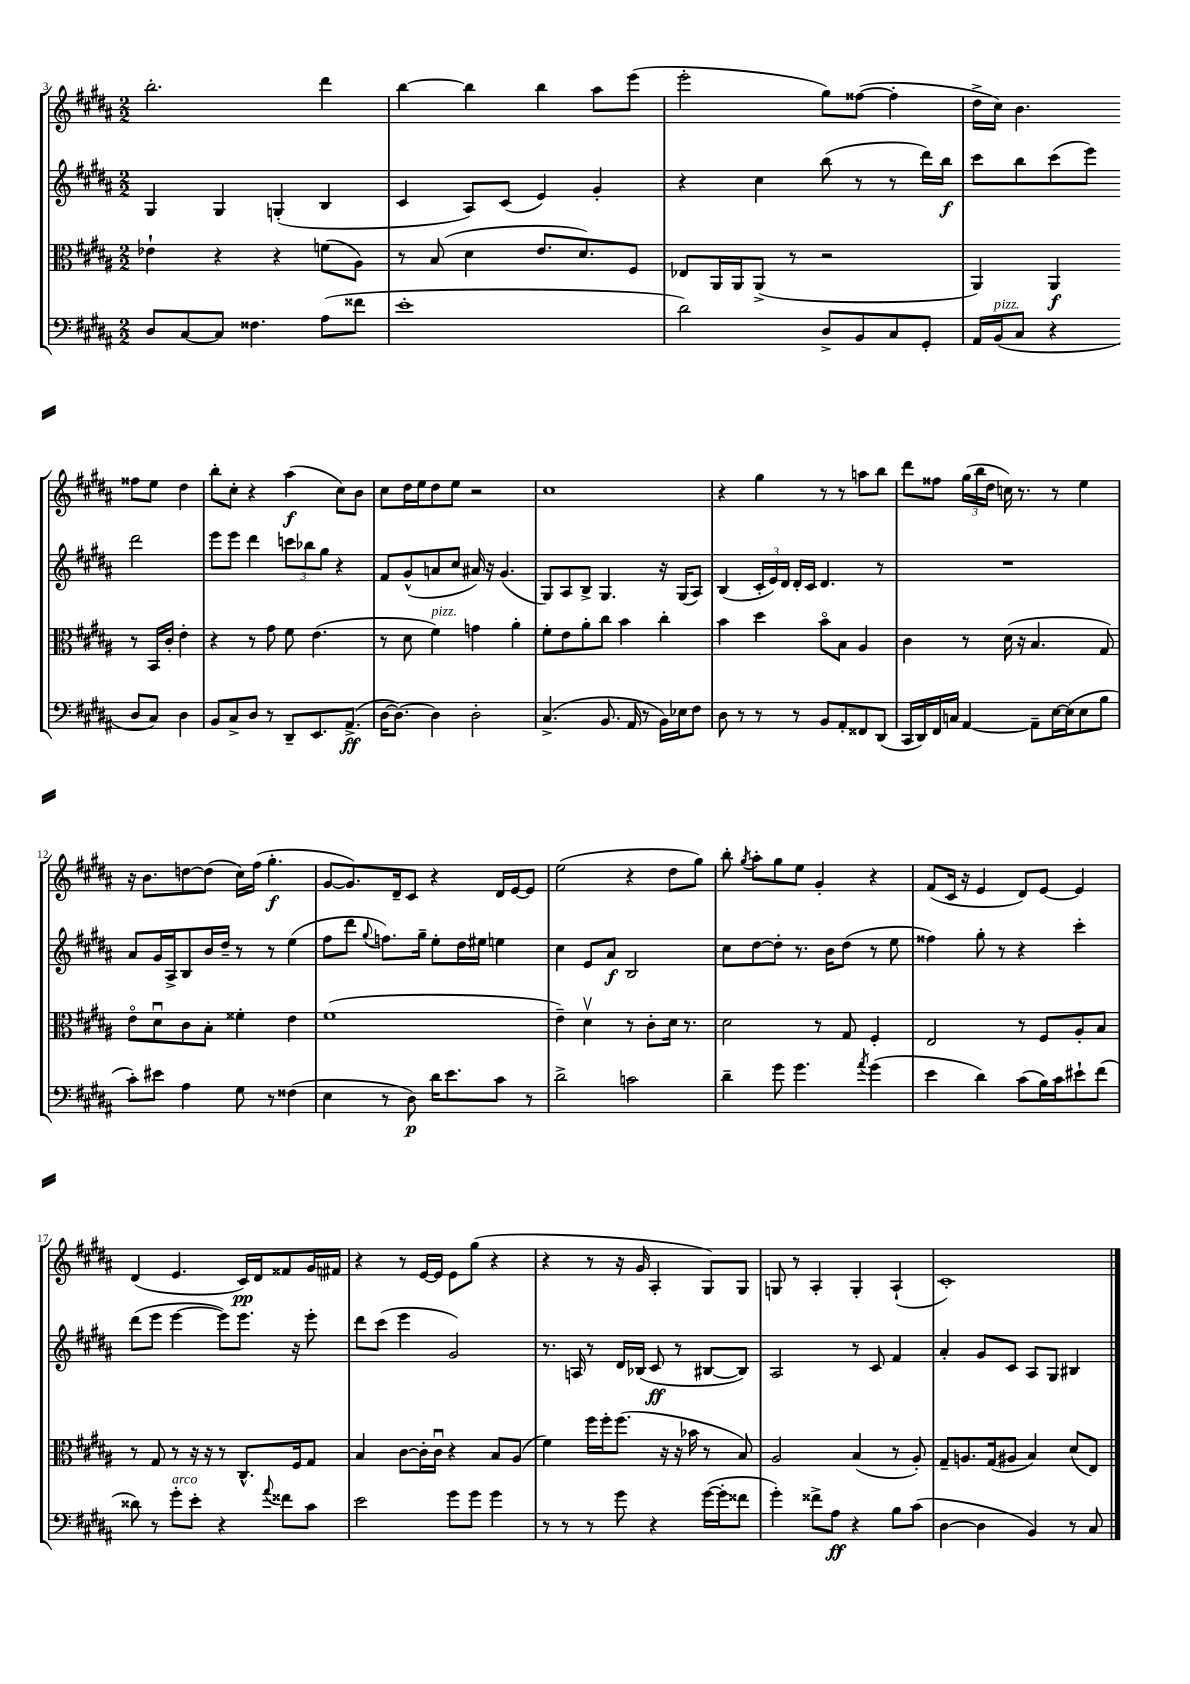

**kern	**dynam	**kern	**dynam	**kern	**dynam	**kern	**dynam
*part4	*part4	*part3	*part3	*part2	*part2	*part1	*part1
*staff4	*staff4	*staff3	*staff3	*staff2	*staff2	*staff1	*staff1
*clefF4	*	*clefC3	*	*clefG2	*	*clefG2	*
*k[f#c#g#d#a#]	*	*k[f#c#g#d#a#]	*	*k[f#c#g#d#a#]	*	*k[f#c#g#d#a#]	*
*M2/2	*	*M2/2	*	*M2/2	*	*M2/2	*
=3	=3	=3	=3	=3	=3	=3	=3
8D#/L	.	4e-X`\	.	4G#/	.	2.bb'\	.
[8C#/	.	.	.	.	.	.	.
8C#/J]	.	4r	.	4G#/	.	.	.
4.F##X\	.	.	.	.	.	.	.
.	.	4r	.	(4Gn'/	.	.	.
(8A#\L	.	(8fn\L	.	4B/	.	4ddd#\	.
8f##X\J	.	8A#\J)	.	.	.	.	.
=4	=4	=4	=4	=4	=4	=4	=4
1e'	.	8r	.	4c#/	.	[4bb\	.
.	.	(8B/	.	.	.	.	.
.	.	4d#\	.	8A#/L)	.	4bb\]	.
.	.	.	.	(8c#/J	.	.	.
.	.	8.e/L	.	4e/)	.	4bb\	.
.	.	8.d#/)	.	.	.	.	.
.	.	.	.	4g#'/	.	8aa#\L	.
.	.	8F#/J	.	.	.	(8eee\J	.
=5	=5	=5	=5	=5	=5	=5	=5
2d#\)	.	8E-X/L	.	4r	.	2eee'\	.
.	.	16AA#/L	.	.	.	.	.
.	.	16AA#/J	.	.	.	.	.
.	.	(8AA#^/J	.	4cc#\	.	.	.
.	.	8r	.	.	.	.	.
8D#^/L	.	2r	.	(8bb\	.	8gg#\L)	.
8BB/	.	.	.	8r	.	([8ff##X\J	.
8C#/	.	.	.	8r	.	4ff##'\]	.
8GG#'/J	.	.	.	16ddd#\LL)	.	.	.
.	.	.	.	16bb\JJ	f	.	.
=6	=6	=6	=6	=6	=6	=6	=6
16AA#/LL	.	4AA#/)	.	8ccc#\L	.	16dd#^\LL	.
!LO:TX:a:i:t=pizz.	!	!	!	!	!	!	!
(16BB/J	.	.	.	.	.	16cc#\JJ)	.
8C#/J	.	.	.	8bb\	.	4.b\	.
4r	.	4AA#/	f	(8ccc#\	.	.	.
.	.	.	.	8eee\J)	.	.	.
8D#/L	.	8r	.	2ddd#\	.	8ff##X\L	.
8C#/J)	.	16BB/LL	.	.	.	8ee\J	.
.	.	16c#'/JJ	.	.	.	.	.
4D#\	.	4e'\	.	.	.	4dd#\	.
!!LO:LB:g=z
=7	=7	=7	=7	=7	=7	=7	=7
8BB/L	.	4r	.	8eee\L	.	8bb'\L	.
8C#^/	.	.	.	8eee\J	.	8cc#'\J	.
8D#/J	.	8r	.	4ddd#\	.	4r	.
8r	.	8g#\	.	.	.	.	.
8DD#~/L	.	8f#\	.	12cccn\L	.	(4aa#\	f
.	.	.	.	12bb-X\	.	.	.
8.EE/	.	(4.e\	.	.	.	.	.
.	.	.	.	12gg#\J	.	.	.
.	.	.	.	4r	.	8cc#\L)	.
(8.AA#^/J	ff	.	.	.	.	.	.
.	.	.	.	.	.	8b\J	.
=8	=8	=8	=8	=8	=8	=8	=8
[16D#\KL	.	8r	.	8f#/L	.	8cc#\L	.
8.D#\J_)	.	.	.	.	.	.	.
.	.	8d#\	.	(8g#^^/	.	16dd#\L	.
.	.	.	.	.	.	16ee\J	.
!	!	!LO:TX:a:i:t=pizz.	!	!	!	!	!
4D#\]	.	4f#\)	.	8an/	.	8dd#\	.
.	.	.	.	8cc#/J	.	8ee\J	.
2D#'\	.	4gn\	.	16a#X/)	.	2r	.
.	.	.	.	16r	.	.	.
.	.	.	.	(4.g#/	.	.	.
.	.	4a#'\	.	.	.	.	.
=9	=9	=9	=9	=9	=9	=9	=9
(4.C#^/	.	8f#'\L	.	8G#/L)	.	1cc#	.
.	.	8e\	.	8A#/	.	.	.
.	.	8a#'\	.	8B^/J	.	.	.
8.BB/	.	8cc#\J	.	4.G#/	.	.	.
.	.	4b\	.	.	.	.	.
16AA#/	.	.	.	.	.	.	.
8r	.	.	.	.	.	.	.
16BB\LL)	.	4cc#'\	.	16r	.	.	.
16E-X\J	.	.	.	(16G#/KL	.	.	.
8F#\J	.	.	.	8A#/J)	.	.	.
=10	=10	=10	=10	=10	=10	=10	=10
8D#\	.	4b\	.	(4B/	.	4r	.
8r	.	.	.	.	.	.	.
8r	.	4dd#\	.	24c#'/LL	.	4gg#\	.
.	.	.	.	24e/)	.	.	.
.	.	.	.	24d#/JJ	.	.	.
8r	.	.	.	16d#'/LL	.	.	.
.	.	.	.	16c#/JJ	.	.	.
8BB/L	.	8b\L	.	4.d#/	.	8r	.
8AA#'/	.	8B\J	.	.	.	8r	.
8FF##X/	.	4A#/	.	.	.	8aan\L	.
(8DD#/J	.	.	.	8r	.	8bb\J	.
=11	=11	=11	=11	=11	=11	=11	=11
16CC#/LL	.	4c#\	.	1r	.	8ddd#\L	.
16DD#/)	.	.	.	.	.	.	.
16FF#/	.	.	.	.	.	8ff##X\J	.
16Cn/JJ	.	.	.	.	.	.	.
[4AA#/	.	8r	.	.	.	(24gg#\LL	.
.	.	.	.	.	.	24bb\	.
.	.	.	.	.	.	24dd#\JJ	.
.	.	(16d#\	.	.	.	16ccn\)	.
.	.	16r	.	.	.	8.r	.
8AA#~\L]	.	4.B/	.	.	.	.	.
[16E\L	.	.	.	.	.	8r	.
(16E\J]	.	.	.	.	.	.	.
8E\	.	.	.	.	.	4ee\	.
8B\J	.	8G#/)	.	.	.	.	.
!!LO:LB:g=z
=12	=12	=12	=12	=12	=12	=12	=12
8c#'\L)	.	8e\L	.	8a#/L	.	16r	.
.	.	.	.	.	.	8.b\L	.
8e#X\J	.	8d#u\	.	16g#/L	.	.	.
.	.	.	.	16A#^/J	.	.	.
4A#\	.	8c#\	.	8B/	.	[8ddn\	.
.	.	8B'\J	.	16b/L	.	(8dd\J]	.
.	.	.	.	16dd#~/JJ	.	.	.
8G#\	.	4f##X'\	.	8r	.	16cc#\LL)	.
.	.	.	.	.	.	(16ff#\JJ	.
8r	.	.	.	8r	.	4.gg#'\	f
(4F##X\	.	4e\	.	(4ee\	.	.	.
=13	=13	=13	=13	=13	=13	=13	=13
4E\	.	(1f#	.	8ff#\L	.	[8g#/L	.
.	.	.	.	8ddd#\J	.	8.g#/])	.
.	.	.	.	8qqgg#/	.	.	.
8r	.	.	.	8.ffn\L)	.	.	.
.	.	.	.	.	.	16d#~/k	.
8D#\)	p	.	.	.	.	8c#/J	.
.	.	.	.	16gg#~\Jk	.	.	.
16d#\KL	.	.	.	8ee'\L	.	4r	.
8.e\	.	.	.	.	.	.	.
.	.	.	.	16dd#\L	.	.	.
.	.	.	.	16ee#X\JJ	.	.	.
8c#\J	.	.	.	4een\	.	16d#/LL	.
.	.	.	.	.	.	[16e/J	.
8r	.	.	.	.	.	8e/J]	.
=14	=14	=14	=14	=14	=14	=14	=14
2d#^\	.	4e~\)	.	4cc#\	.	(2ee\	.
.	.	4d#v\	.	8e/L	.	.	.
.	.	.	.	8a#/J	f	.	.
2cn\	.	8r	.	2B/	.	4r	.
.	.	8c#'\L	.	.	.	.	.
.	.	16d#\Jk	.	.	.	8dd#\L	.
.	.	8.r	.	.	.	.	.
.	.	.	.	.	.	8gg#\J)	.
=15	=15	=15	=15	=15	=15	=15	=15
4d#~\	.	2d#\	.	8cc#\L	.	8bb'\	.
.	.	.	.	.	.	8qgg#/	.
.	.	.	.	[8dd#\	.	8aa#'\L	.
8g#\	.	.	.	8dd#'\J]	.	8gg#\	.
4.g#\	.	.	.	8.r	.	8ee\J	.
.	.	8r	.	.	.	4g#'/	.
.	.	.	.	16b\KL	.	.	.
.	.	8G#/	.	(8dd#\J	.	.	.
8qa#/	.	.	.	.	.	.	.
(4g#\	.	4F#'/	.	8r	.	4r	.
.	.	.	.	8ee\	.	.	.
=16	=16	=16	=16	=16	=16	=16	=16
4e\	.	2E/	.	4ff##X\)	.	(8f#/L	.
.	.	.	.	.	.	16c#/Jk	.
.	.	.	.	.	.	16r	.
4d#\)	.	.	.	8gg#'\	.	4e/	.
.	.	.	.	8r	.	.	.
(8c#\L	.	8r	.	4r	.	8d#/L)	.
16B\L)	.	8F#/L	.	.	.	[8e/J	.
16c#\J	.	.	.	.	.	.	.
8e#X`\	.	8A#'/	.	4ccc#'\	.	4e/]	.
(8f#\J	.	8B/J	.	.	.	.	.
!!LO:LB:g=z
=17	=17	=17	=17	=17	=17	=17	=17
8d##X\)	.	8r	.	(8ddd#\L	.	(4d#/	.
8r	.	8G#/	.	8eee\J	.	.	.
!LO:TX:a:i:t=arco	!	!	!	!	!	!	!
8g#'\L	.	8r	.	[4eee\	.	4.e/	.
8e'\J	.	16r	.	.	.	.	.
.	.	16r	.	.	.	.	.
4r	.	8r	.	8eee\L])	.	.	.
.	.	8.C#^^/L	.	8.eee\J	.	16c#/LL)	pp
.	.	.	.	.	.	16d#/J	.
8qqa#/	.	.	.	.	.	.	.
8f##X\L	.	.	.	.	.	8f##X/	.
.	.	16F#/k	.	16r	.	.	.
8c#\J	.	8G#/J	.	8eee'\	.	16g#/L	.
.	.	.	.	.	.	16f#X/JJ	.
=18	=18	=18	=18	=18	=18	=18	=18
2e\	.	4B/	.	8ddd#\L	.	4r	.
.	.	.	.	(8ccc#\J	.	.	.
.	.	[8c#\L	.	4eee\	.	8r	.
.	.	16c#'\L]	.	.	.	[16e/LL	.
.	.	16c#u\JJ	.	.	.	16e/JJ]	.
8g#\L	.	4r	.	2g#/)	.	8e\L	.
8g#\J	.	.	.	.	.	(8gg#\J	.
4g#\	.	8B/L	.	.	.	4r	.
.	.	(8A#/J	.	.	.	.	.
=19	=19	=19	=19	=19	=19	=19	=19
8r	.	4f#\)	.	8.r	.	4r	.
8r	.	.	.	.	.	.	.
.	.	.	.	16An/	.	.	.
8r	.	16ff#\LL	.	8r	.	8r	.
.	.	16ff#'\J	.	.	.	.	.
8g#\	.	(8.ff#\J	.	16d#/LL	.	16r	.
.	.	.	.	(16B-X/JJ	.	16g#/	.
4r	.	.	.	8c#/	ff	4A#'/	.
.	.	16r	.	.	.	.	.
.	.	16r	.	8r	.	.	.
.	.	16b-X\	.	.	.	.	.
([16g#\LL	.	8r	.	[8B#X/L	.	8G#/L)	.
16g#'\J]	.	.	.	.	.	.	.
8f##X\J	.	8B/)	.	8B#/J])	.	8G#/J	.
=20	=20	=20	=20	=20	=20	=20	=20
4g#'\)	.	2A#/	.	2A#/	.	8Gn/	.
.	.	.	.	.	.	8r	.
8f##X^\L	.	.	.	.	.	4A#'/	.
8A#\J	ff	.	.	.	.	.	.
4r	.	(4B/	.	8r	.	4G'/	.
.	.	.	.	8c#/	.	.	.
8B\L	.	8r	.	4f#/	.	(4A#`/	.
(8c#\J	.	8A#'/)	.	.	.	.	.
=21	=21	=21	=21	=21	=21	=21	=21
[4D#\	.	8G#~/L	.	4a#'/	.	1c#')	.
.	.	8.An/	.	.	.	.	.
4D#\]	.	.	.	8g#/L	.	.	.
.	.	(16G#/k	.	.	.	.	.
.	.	8A#X/J	.	8c#/J	.	.	.
4BB/)	.	4B/)	.	8A#/L	.	.	.
.	.	.	.	8G#/J	.	.	.
8r	.	(8d#/L	.	4B#X/	.	.	.
8C#/	.	8E/J)	.	.	.	.	.
==	==	==	==	==	==	==	==
*-	*-	*-	*-	*-	*-	*-	*-
